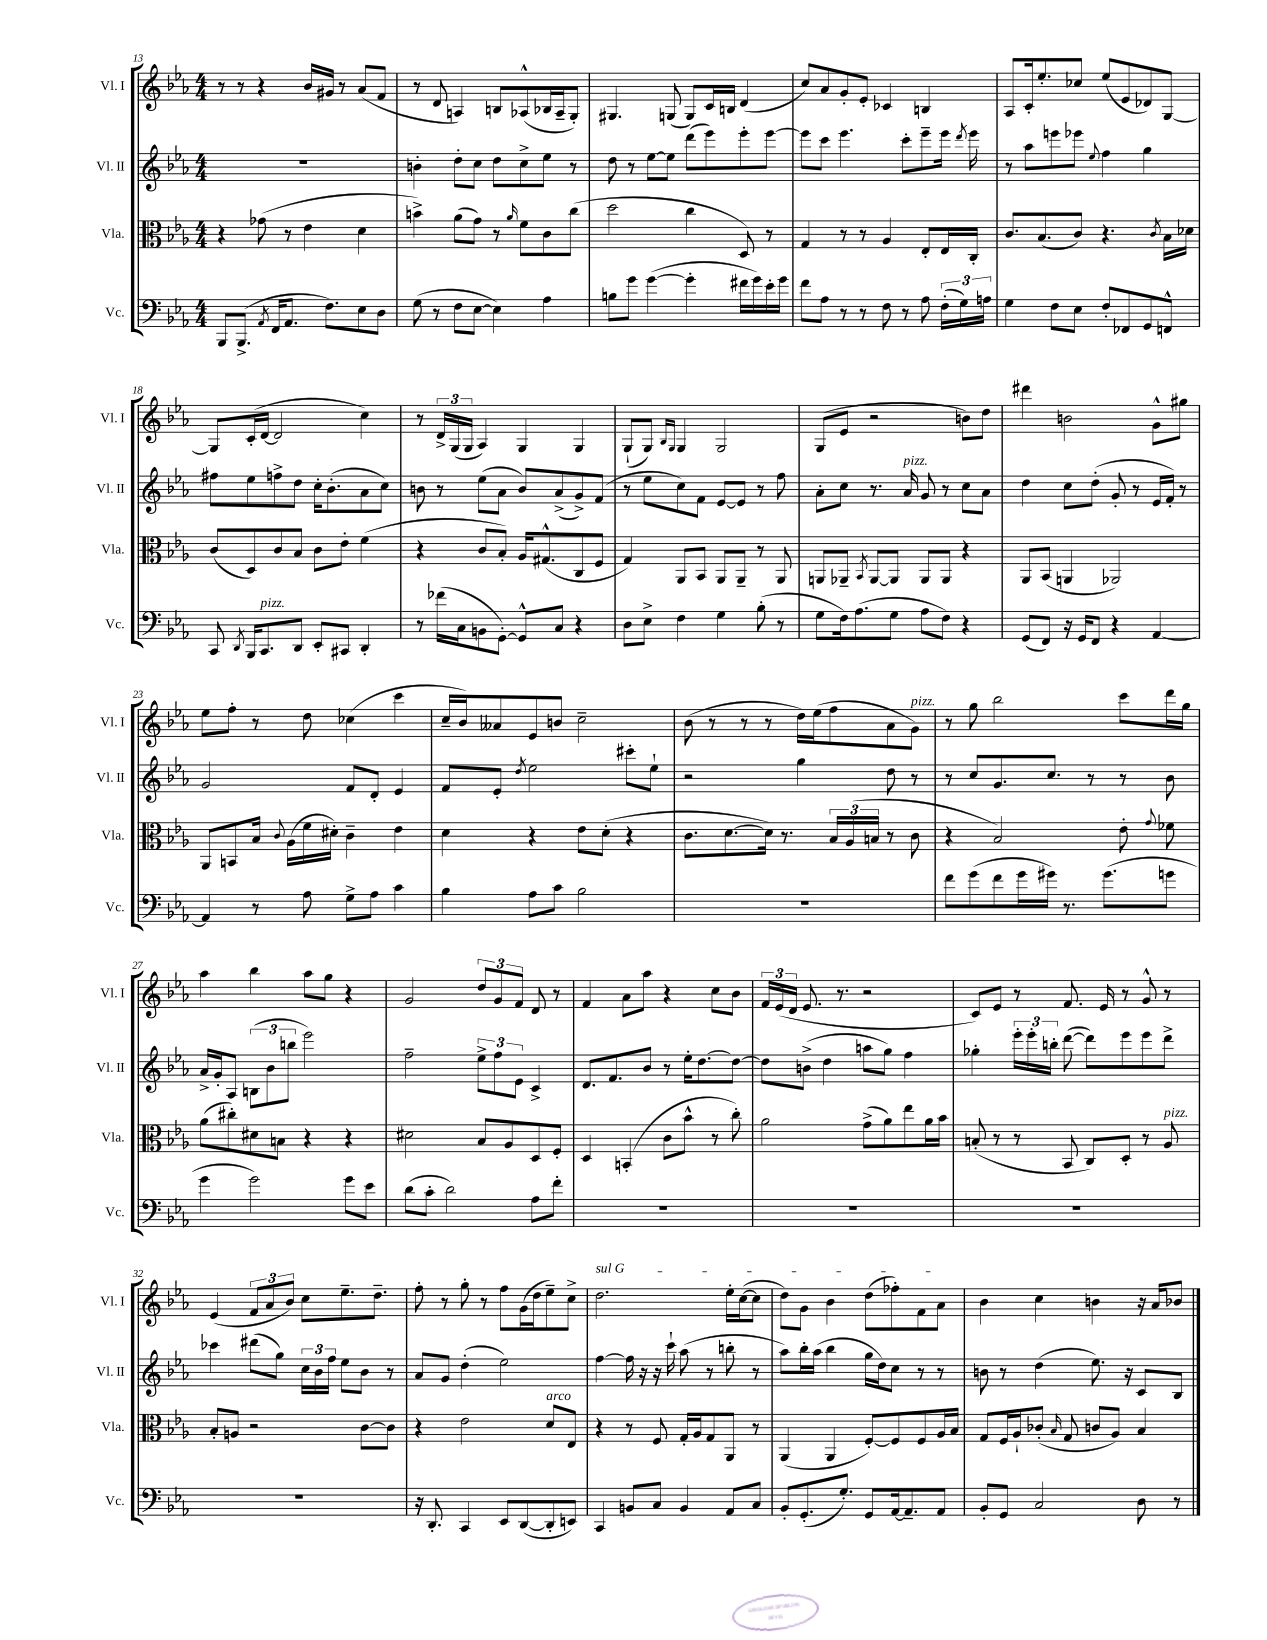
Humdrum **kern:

**kern	**kern	**kern	**kern
*staff4	*staff3	*staff2	*staff1
*clefF4	*clefC3	*clefG2	*clefG2
*k[b-e-a-]	*k[b-e-a-]	*k[b-e-a-]	*k[b-e-a-]
*M4/4	*M4/4	*M4/4	*M4/4
8BBB-/L	4r	1r	8r
(8.BBB-^/J	.	.	8r
.	(8g-\	.	4r
8qAA-/	.	.	.
16FF/LK	.	.	.
8.AA-/J	8r	.	.
.	4e-\	.	16b-/LL
8.F\L)	.	.	16g#/JJ
.	.	.	8r
8E-\	4d\	.	(8a-/L
8D\J	.	.	8f/J
=	=	=	=
(8G\	4b^\)	4b'\	8r
8r	.	.	8d/
8F\L	(8a-\L	8dd'\L	4A/)
[8E-\J	8g\J)	8cc\J	.
4E-\])	8r	8dd\L	8B/L
.	16qqa-/	.	.
.	8f\L	8cc^\	(8A-^^/
4A-\	8c\	8ee-\J	16B-/L
.	.	.	16A-~/J
.	(8cc\J	8r	8G'/J)
=	=	=	=
8B\L	2dd\	8dd\	4.G#/
8g\J	.	8r	.
([4g\	.	[8ee-\L	.
.	.	8ee-\]J	(8G/
4g'\]	4cc\	(8ddd\L	8G/L)
.	.	8eee-\)	16c/L
.	.	.	16B/JJ
16f#\LL	8D/)	8eee-'\	(4d/
16g\)	.	.	.
16e-'\	8r	[8eee-\J	.
16g\JJ	.	.	.
=	=	=	=
8f\L	4G/	8eee-\]L	8cc/L)
8A-\J	.	8ccc\J	8a-/
8r	8r	4.eee-\	8g'/
8r	8r	.	8e-'/J
8F\	4A-/	.	4c-/
8r	.	8ccc'\L	.
8A-\	8E-'/L	8eee-~\	4B/
(24F'\LL	16E-/L	16eee-\Jk	.
24G\)	.	.	.
.	.	8qddd/	.
.	16C'/JJ	16eee-\	.
24A\JJ	.	.	.
=	=	=	=
4G\	8.c/L	8r	8A-/L
.	.	8aa-\L	16c'/k
.	(8.B-/	.	8.ee-'/
8F\L	.	8eee\	.
8E-\J	8c/J)	8eee-\J	8cc-/J
.	.	8qqee-/	.
8F'/L	4.r	4ff\	(8ee-/L
8FF-/	.	.	8e-/
8GG/	.	4gg\	8d-/)
.	8qc/	.	.
8FF^^/J	16B-\LL	.	[8G/J
.	16d-\JJ	.	.
=	=	=	=
8CC/	(8c/L	8ff#\L	8G/]L
8qDD/	.	.	.
16BBB-/LK	8D/)	8ee-\	(16c'/L
8.CC/	.	.	[16d/JJ
.	8c/	8ff^\	2d/]
8DD/J	8B-/J	8dd\J	.
8EE-'/L	8c\L	16cc'\LK	.
.	.	(8.b-'\	.
8CC#/J	8e-'\J	.	.
4DD'/	(4f\	8a-\	4cc\)
.	.	8cc\J)	.
=	=	=	=
8r	4r	8b\	8r
(16f-\LL	.	8r	24d^/LL
.	.	.	(24G/
16C\J	.	.	.
.	.	.	24G/JJ
8BB\	8c/L	(8ee-\L	4A-/)
[8GG'\J)	8B-'/J)	8a-\J	.
8GG^^/]L	16A-/LK	8b/L)	4G/
.	(8.G#^^/	.	.
8C/J	.	(8a-^/	.
4r	8C/	8g^/)	4G/
.	8F/J	(8f/J	.
=	=	=	=
8D\L	4G/)	8r	(8G`/L
8E-^\J	.	8ee-\L	8G/J)
.	.	.	16qqB-/LL
.	.	.	16qqG/JJ
4F\	8AA-/L	8cc\)	4G/
.	8BB-/J	8f\J	.
4G\	8AA-/L	[8e-/L	2G/
.	8AA-~/J	8e-/]J	.
(8B-'\	8r	8r	.
8r	8AA-/	8ff\	.
=	=	=	=
8G\L	8AA/L	8a-'\L	(8G/L
16F\k)	8AA-~/J	8cc\J	8e-/J
(8.A-\	.	.	.
.	8qBB-/	.	.
.	[8AA-/L	8.r	2r
8G\J	8AA-/]J	.	.
.	.	16a-/	.
8A-\L	8AA-/L	8g/	.
8F\J)	8AA-/J	8r	.
4r	4r	8cc\L	8b\L)
.	.	8a-\J	8dd\J
=	=	=	=
(8GG/L	8AA-/L	4dd\	4ddd#\
8FF/J)	(8BB-/J	.	.
16r	4AA/	8cc\L	2b\
16GG/LK	.	.	.
8FF/J	.	(8dd'\J	.
4r	2AA-/)	8g'/	.
.	.	8r	.
[4AA-/	.	16e-/LL	8g^^\L
.	.	16f'/JJ)	.
.	.	8r	8gg#\J
=	=	=	=
4AA-/]	8AA-/L	2g/	8ee-\L
.	8BB/	.	8ff'\J
8r	16B-/Jk	.	8r
.	8qqc/	.	.
.	(16A-\LL	.	.
8A-\	16f\	.	8dd\
.	16d#'\JJ)	.	.
8G^\L	4c~\	8f/L	(4cc-\
8A-\J	.	8d'/J	.
4c\	4e-\	4e-/	4ccc\
=	=	=	=
4B-\	4d\	8f/L	16cc~/LL
.	.	.	16b-/J)
.	.	8e-'/J	8a--/
.	.	8qdd/	.
8A-\L	4r	2ee-\	8e-/
8c\J	.	.	8b/J
2B-\	8e-\L	.	2cc~\
.	(8d'\J	.	.
.	4r	8ccc#'\L	.
.	.	8ee-`\J	.
=	=	=	=
1r	8.c\L	2r	(8b-\
.	.	.	8r
.	[8.d\	.	.
.	.	.	8r
.	16d\]Jk)	.	8r
.	8.r	.	.
.	.	4gg\	16dd\LL)
.	.	.	(16ee-\J
.	24B-/LL	.	8ff\
.	(24A-/	.	.
.	24B/JJ	.	.
.	8r	8dd\	8a-\
.	8c\	8r	8g\J)
=	=	=	=
8f\L	4r	8r	8r
(8g\	.	8cc/L	8gg\
8f\	2B-/)	8.g/	2bb-\
16g\L	.	.	.
16g#\JJ)	.	8.cc/J	.
8.r	.	.	.
.	.	8r	.
(8.g#\L	.	.	.
.	8e-'\	8r	8ccc\L
.	8qqg/	.	.
8g\J	8f-\	8b-\	16ddd\L
.	.	.	16gg\JJ
=	=	=	=
4g\	(8a-\L	16a-^/LL	4aa-\
.	.	16g'/J	.
.	8cc#'\)	8A-/J	.
2g\)	8d#\	(12B\L	4bb-\
.	.	12b-\	.
.	8B\J	.	.
.	.	12bb\J	.
.	4r	2eee-\)	8aa-\L
.	.	.	8gg\J
8g\L	4r	.	4r
8e-\J	.	.	.
=	=	=	=
(8d\L	2d#\	2ff~\	2g/
8c'\J	.	.	.
2d\)	.	.	.
.	8B-/L	12ee-^\L	12dd/L
.	.	12ff\	12g/
.	8A-/	.	.
.	.	12e-\J	12f/J
8A-\L	8D/	4c^/	8d/
8f'\J	8F'/J	.	8r
=	=	=	=
1r	4D/	8.d/L	4f/
.	.	8.f/	.
.	(4BB'/	.	8a-\L
.	.	8b-/J	8aa-\J
.	8c\L	8r	4r
.	8b-^^\J	16ee-'\LK	.
.	.	[8.dd\	.
.	8r	.	8cc\L
.	8cc'\)	8dd\_J	8b-\J
=	=	=	=
1r	2a-\	8dd\]L	24f/LL
.	.	.	(24e-/
.	.	.	24d/JJ
.	.	(8b^\J	8.e-/
.	.	4dd\	.
.	.	.	8.r
.	(8g^\L	8aa\L	2r
.	8a-\)	8gg\J)	.
.	8ee-\	4ff\	.
.	16a-\L	.	.
.	16b-\JJ	.	.
=	=	=	=
1r	(8B'/	4gg-'\	8c/L)
.	8r	.	8e-/J
.	8r	24eee-'\LL	8r
.	.	24eee-'\	.
.	.	24bb'\JJ	.
.	8BB-/	([8ddd\	8.f/
.	8C/L)	8ddd\]L)	.
.	.	.	16e-/
.	8D'/J	8eee-\	8r
.	8r	8eee-\	8g^^/
.	8A-/	8ddd^\J	8r
=	=	=	=
1r	8B-'/L	4ccc-\	(4e-/
.	8A/J	.	.
.	2r	(8ddd#\L	12f/L
.	.	.	12a-/
.	.	8gg\J)	.
.	.	.	12b-/J)
.	.	24cc\LL	8cc\L
.	.	24b-\	.
.	.	24ff\JJ	.
.	.	8ee-\L	8.ee-~\
.	[8c\L	8b-\J	.
.	.	.	8.dd~\J
.	8c\]J	8r	.
=	=	=	=
16r	4r	8a-/L	8ff'\
8.DD'/	.	.	.
.	.	8g/J	8r
4CC/	2e-\	(4dd'\	8gg'\
.	.	.	8r
8EE-/L	.	2ee-\)	8ff\L
([8DD/	.	.	(16g\L
.	.	.	16dd\J
8DD'/]	8d/L	.	8ee-~\)
8EE/J)	8E-/J	.	8cc^\J
=	=	=	=
4CC/	4r	[4ff\	2.dd\
8BB/L	8r	16ff\]	.
.	.	16r	.
8C/J	8F/	16r	.
.	.	16ccc`\	.
4BB/	16G'/LL	(8aa-\	.
.	16A-/J	.	.
.	8G/	8r	.
8AA-/L	8AA-/J	8bb'\	16ee-'\LL
.	.	.	([16cc\J
8C/J	8r	8r	8cc\]J
=	=	=	=
8BB-'/L	(4AA-/	8aa-\L)	8dd\L)
(8.GG'/	.	16bb-'\L	8g\J
.	.	(16aa-\JJ	.
.	4AA-/	4bb-\	4b-\
8.G'/J)	.	.	.
8GG/L	[8F'/L)	16gg\LL	(8dd\L
.	.	16dd\J)	.
[16AA-/k	8F/]	8cc\J	8ff-'\)
8.AA-~/]	.	.	.
.	8F/	8r	8f\
8AA-/J	16A-/L	8r	8a-\J
.	16B-/JJ	.	.
=	=	=	=
8BB-'/L	8G/L	8b\	4b-\
8GG/J	16F/L	8r	.
.	16A-`/J	.	.
2C/	(8c-'/J	(4dd\	4cc\
.	16qqB-/	.	.
.	8G/	.	.
.	8c/L	8.ee-\)	4b\
.	8A-/J)	.	.
.	.	16r	.
8D\	4B-/	8c/L	16r
.	.	.	16a-/LK
8r	.	8B-/J	8b-/J
==	==	==	==
*-	*-	*-	*-
